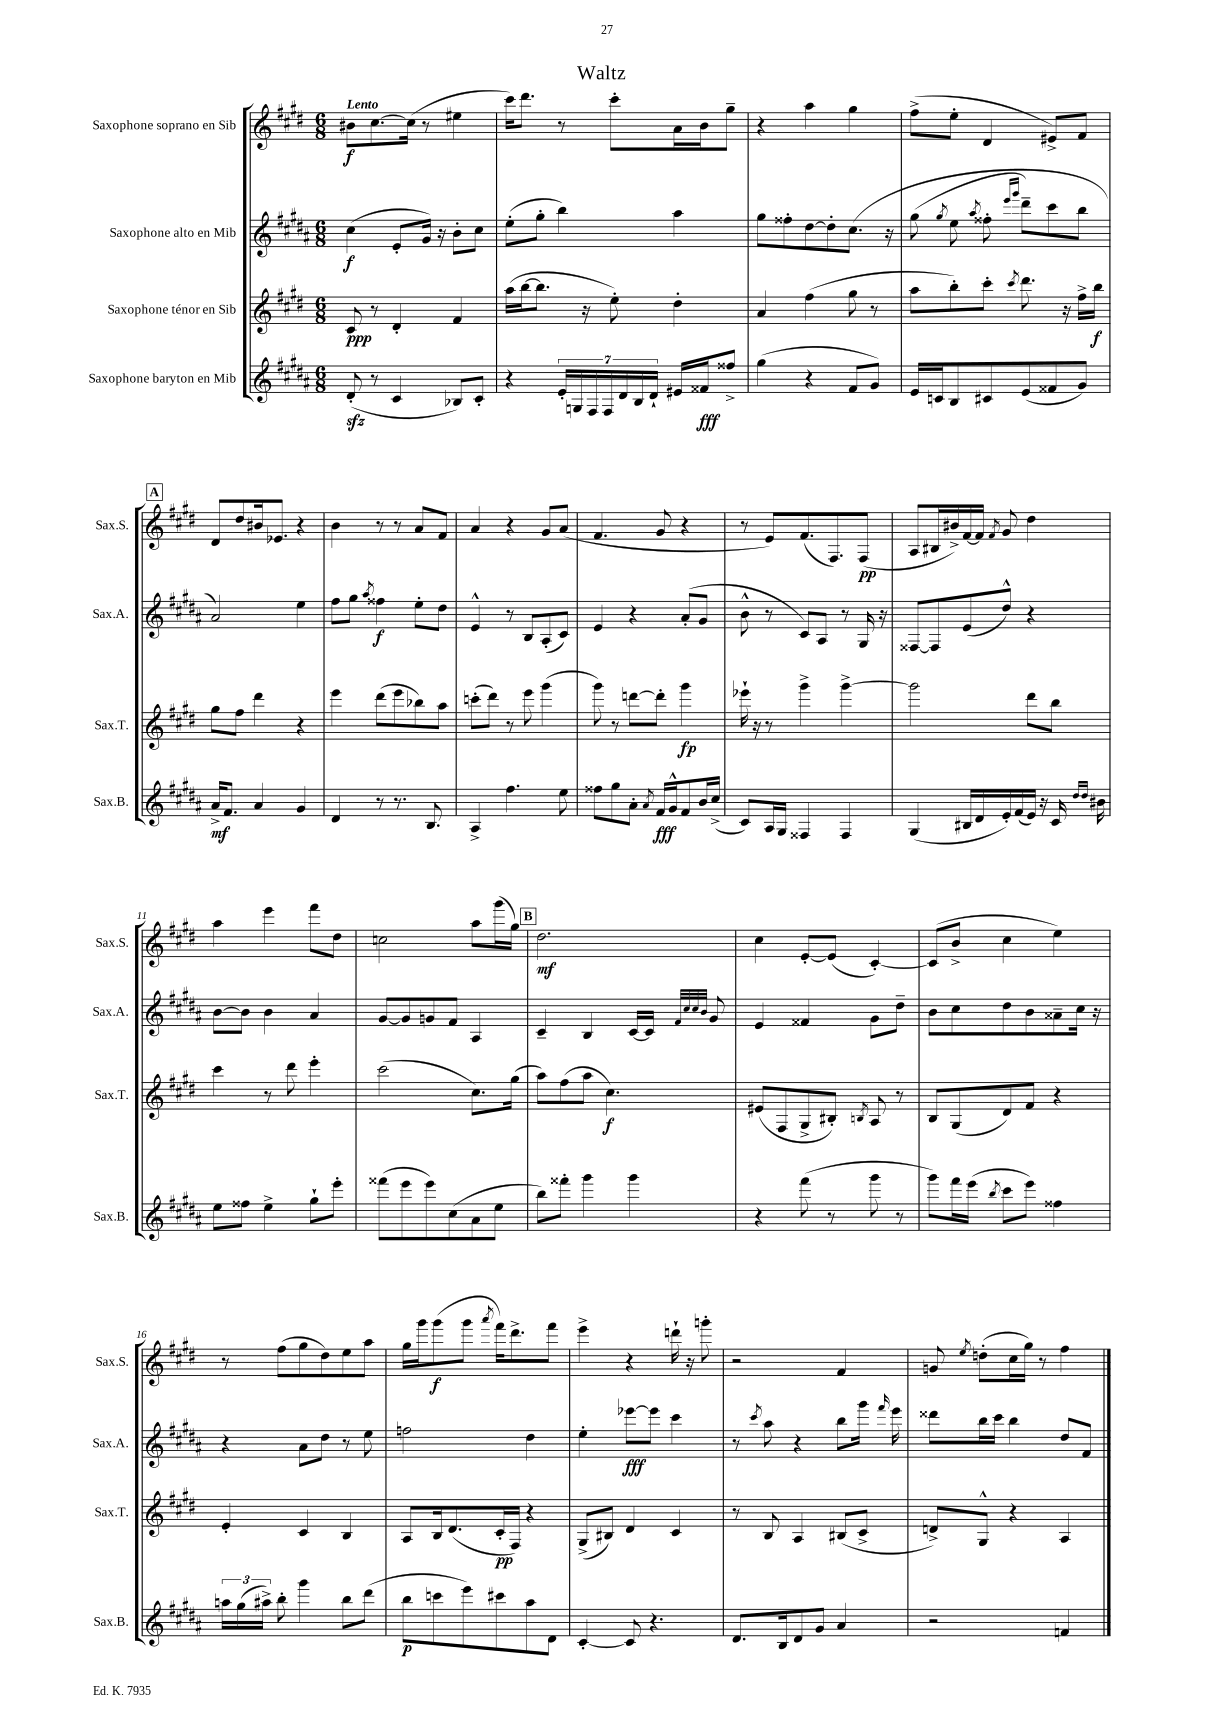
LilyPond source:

\header { title = "Waltz" }
<<
\new StaffGroup <<
\new Staff = "s0" \with { instrumentName = "Saxophone soprano en Sib" shortInstrumentName = "Sax.S." } {
    \clef treble \key e \major \numericTimeSignature \time 6/8 \tempo "Lento"
    \autoBeamOff bis'8[\f cis''8.~ cis''16]( r8 eis''4 |
    cis'''16[) dis'''8.] r8 cis'''8[-. a'16 b'16 gis''8]-- |
    r4 a''4 gis''4 |
    fis''8[->( e''8]-. dis'4 eis'8[->) fis'8] |
    \mark \markup { \box "A" } dis'8[ dis''8 bis'16 ees'8.] r4 |
    b'4 r8 r8 a'8[ fis'8] |
    a'4 r4 gis'8[ a'8]( |
    fis'4. gis'8 r4 |
    r8 e'8[) fis'8.( fis8.) fis8]\pp( |
    a8[ bis16 bis'16->) fis'16~ fis'16] \acciaccatura { fis'8 } gis'8 dis''4 |
    a''4 e'''4 fis'''8[ dis''8] |
    c''2 a''8[ gis'''16( gis''16]) |
    \mark \markup { \box "B" } dis''2.\mf |
    cis''4 e'8[~-. e'8]( cis'4~-.) |
    cis'8[( b'8]-> cis''4 e''4) |
    r8 fis''8[( gis''8 dis''8) e''8 a''8] |
    gis''16[ gis'''16 gis'''8\f( gis'''8] \acciaccatura { a'''8 } fis'''16[) dis'''8.-> fis'''8] |
    e'''4-> r4 d'''16-! r16 g'''8-. |
    r2 fis'4 |
    g'8 \acciaccatura { e''8 } d''8[-.( cis''16 gis''16]) r8 fis''4 \bar "|." |
}
\new Staff = "s1" \with { instrumentName = "Saxophone alto en Mib" shortInstrumentName = "Sax.A." } {
    \clef treble \key b \major \numericTimeSignature \time 6/8
    \autoBeamOff cis''4\f( e'8[-. gis'16]) r16 b'8[-. cis''8] |
    e''8[-.( gis''8]-. b''4) ais''4 |
    gis''8[ fisis''8-. dis''8~ dis''8-. cis''8.]\( r16 |
    gis''8( \acciaccatura { gis''8 } e''8 \acciaccatura { ais''8 } fisis''8-. \grace { e'''16[ gis'''16] } dis'''8[--) cis'''8 b''8] |
    \mark \markup { \box "A" } ais'2\) e''4 |
    fis''8[ gis''8] \acciaccatura { ais''8 } fisis''4\f e''8[-. dis''8] |
    e'4-^ r8 b8[ ais8-.( cis'8]) |
    e'4 r4 ais'8[-.( gis'8] |
    b'8-^ r8 cis'8[) ais8] r8 gis16 r16 |
    fisis8[~ fisis8 e'8( dis''8]-^) r4 |
    b'8[~ b'8] b'4 ais'4 |
    gis'8[~ gis'8 g'8 fis'8] ais4 |
    \mark \markup { \box "B" } cis'4-- b4 cis'16[~ cis'16] \grace { fis'32[ cis''32 cis''32 b'32] } gis'8 |
    e'4 fisis'4 gis'8[ dis''8]-- |
    b'8[ cis''8 dis''8 b'8 aisis'8-- cis''16] r16 |
    r4 ais'8[ dis''8] r8 e''8 |
    f''2 dis''4 |
    e''4-. ees'''8[~\fff ees'''8] cis'''4 |
    r8 \acciaccatura { cis'''8 } ais''8 r4 b''8[ gis'''16] \grace { fis'''16 } e'''16 |
    disis'''8[ b''16 cis'''16] b''4 dis''8[ fis'8] \bar "|." |
}
\new Staff = "s2" \with { instrumentName = "Saxophone ténor en Sib" shortInstrumentName = "Sax.T." } {
    \clef treble \key e \major \numericTimeSignature \time 6/8
    \autoBeamOff cis'8\ppp r8 dis'4-. fis'4 |
    a''16[( b''16~ b''8.] r16 e''8-.) dis''4-. |
    a'4 fis''4( gis''8 r8 |
    a''8[ b''8-.) cis'''8]-. \acciaccatura { cis'''8 } dis'''8. r16 fis''16[-> b''16]\f |
    \mark \markup { \box "A" } gis''8[ fis''8] dis'''4 r4 |
    e'''4 dis'''8[( e'''8 bes''8) a''8] |
    c'''8[-.( dis'''8]) r8 e'''8 gis'''4( |
    gis'''8) r8 d'''8[~ d'''8]-. gis'''4\fp |
    ees'''16-! r16 r8 gis'''4-> gis'''4~-> |
    gis'''2 dis'''8[ b''8] |
    cis'''4 r8 dis'''8 e'''4-. |
    cis'''2( cis''8.[) gis''16]( |
    \mark \markup { \box "B" } a''8[) fis''8( a''8] cis''4.\f) |
    eis'8[( fis8 gis8-> bis8]-.) \acciaccatura { b8 } a8 r8 |
    b8[ gis8( dis'8) fis'8] r4 |
    e'4-. cis'4 b4 |
    a8[ b16 dis'8.( cis'16-.\pp fis16]) r4 |
    gis8[->( bis8]) dis'4 cis'4 |
    r8 b8 a4 bis8[( cis'8]-> |
    d'8[->) gis8]-^ r4 a4 \bar "|." |
}
\new Staff = "s3" \with { instrumentName = "Saxophone baryton en Mib" shortInstrumentName = "Sax.B." } {
    \clef treble \key b \major \numericTimeSignature \time 6/8
    \autoBeamOff dis'8-.\sfz( r8 cis'4 bes8[) cis'8]-. |
    r4 \tuplet 7/4 { e'16[-. g16 fis16 fis16 dis'16 b16 dis'16]-! } eis'16[ fisis'16\fff fisis''8]-> |
    gis''4( r4 fis'8[ gis'8]) |
    e'16[ c'16 b8 cis'8 e'8( fisis'8 gis'8]) |
    \mark \markup { \box "A" } ais'16[->\mf fis'8.] ais'4 gis'4 |
    dis'4 r8 r8. b8. |
    ais4-> fis''4. e''8 |
    fisis''8[ gis''8 ais'8]-. \acciaccatura { ais'8 } fis'16[\fff gis'16-^ fis'8 b'16 cis''16]->( |
    cis'8[) ais16 gis16] fisis4 fisis4 |
    gis4( bis16[ dis'16 e'16-.) fis'16( e'16]) r16 cis'16 \grace { dis''16[ dis''16] } bis'16 |
    e''8[ fisis''8] e''4-> gis''8[-! e'''8]-. |
    fisis'''8[( e'''8 e'''8) cis''8( ais'8 e''8] |
    \mark \markup { \box "B" } b''8[) fisis'''8]-. gis'''4 gis'''4 |
    r4 fis'''8( r8 gis'''8 r8 |
    gis'''8[) fis'''16 e'''16]( \acciaccatura { b''8 } cis'''8[ e'''8]) fisis''4 |
    \tuplet 3/2 { a''16[ gis''16( ais''16]->) } b''8-. gis'''4 b''8[ dis'''8]( |
    b''8[\p c'''8 e'''8) cis'''8 ais''8 dis'8] |
    cis'4~-. cis'8 r4. |
    dis'8.[ b16 dis'8 gis'8] ais'4 |
    r2 f'4 \bar "|." |
}
>>
>>
